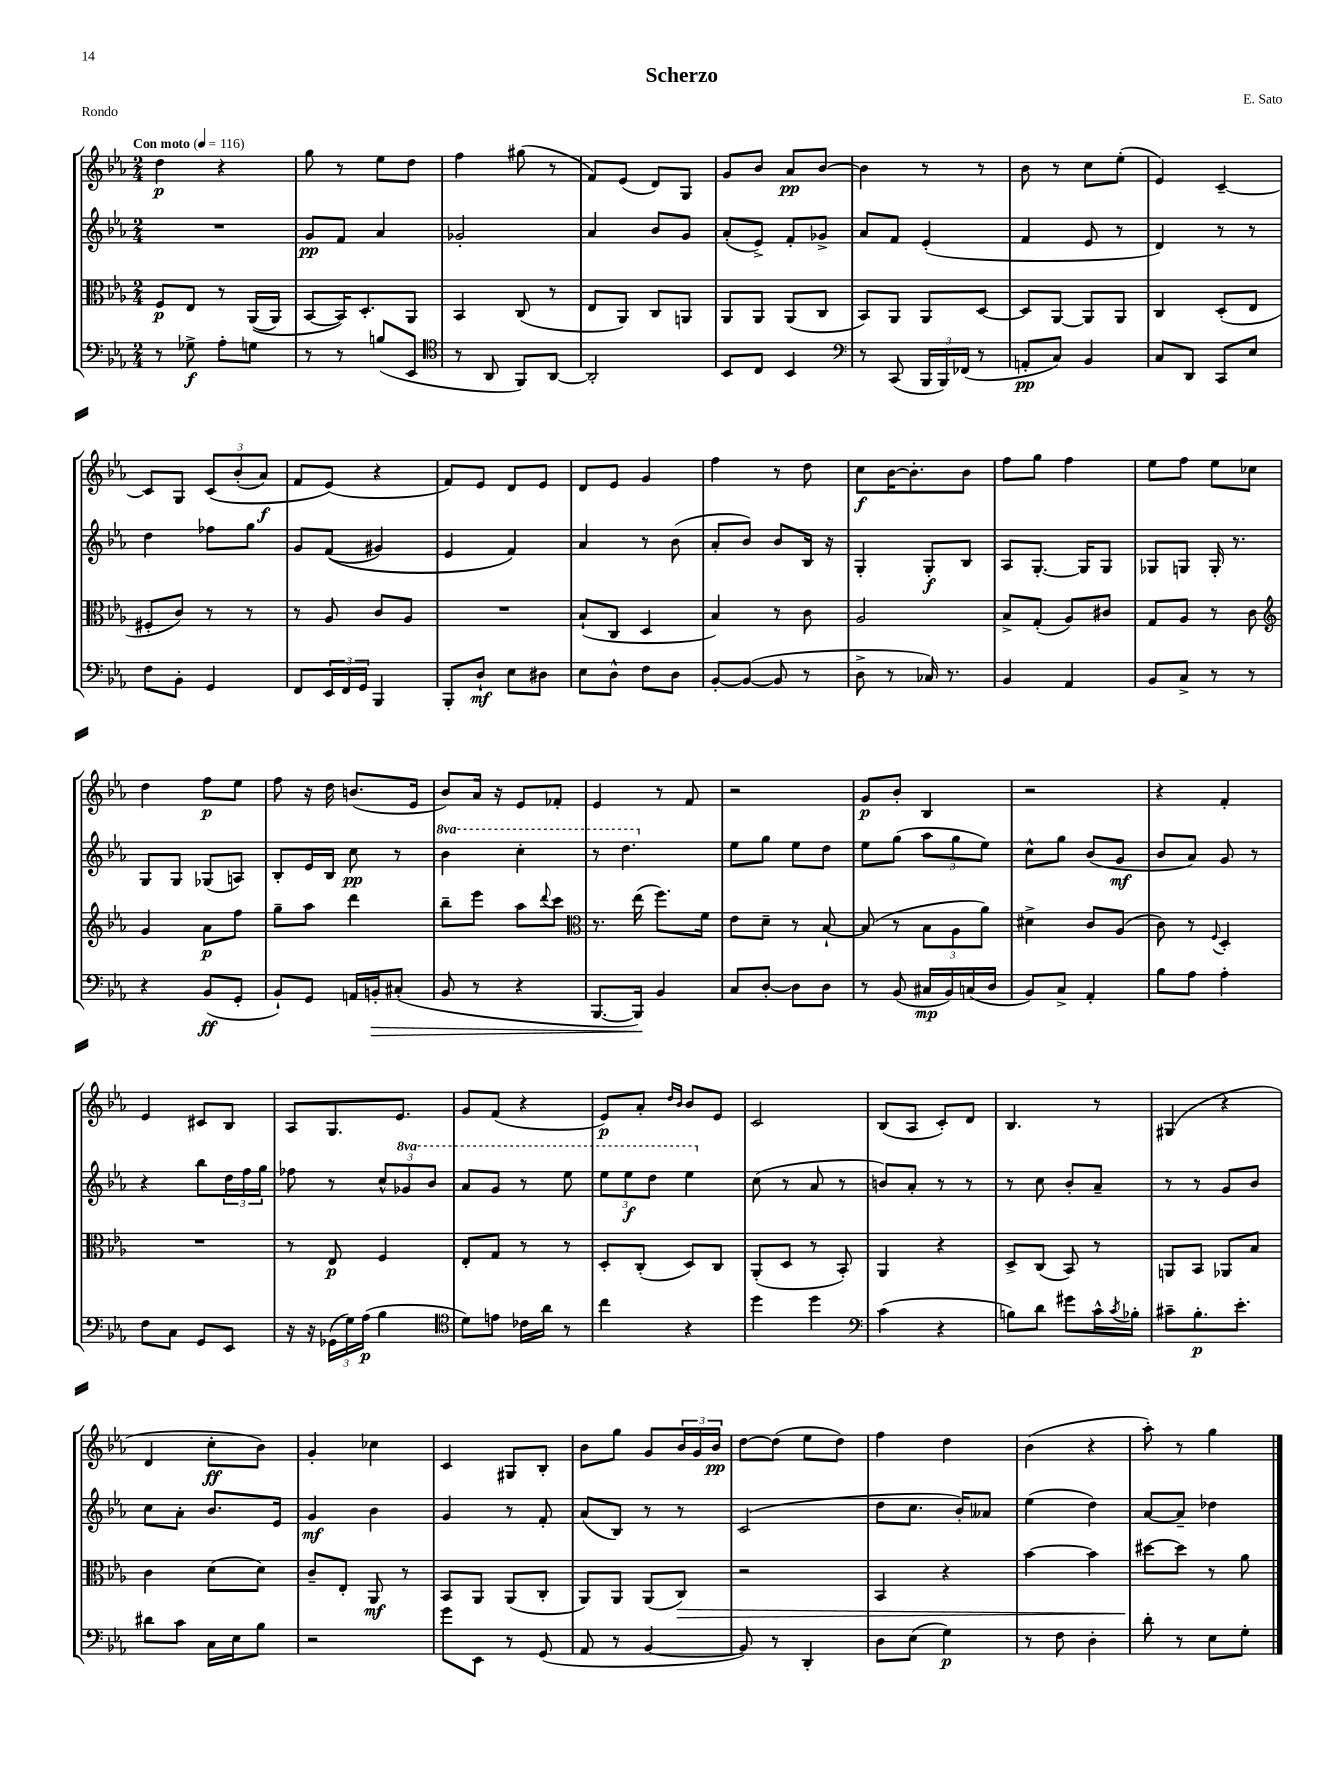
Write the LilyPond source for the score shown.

\header { title = "Scherzo" composer = "E. Sato" piece = "Rondo" }
<<
\new StaffGroup <<
\new Staff = "s0" {
    \clef treble \key ees \major \numericTimeSignature \time 2/4 \tempo "Con moto" 4 = 116
    d''4\p r4 |
    g''8 r8 ees''8 d''8 |
    f''4 gis''8( r8 |
    f'8) ees'8( d'8) g8 |
    g'8 bes'8 aes'8\pp bes'8~ |
    bes'4 r8 r8 |
    bes'8 r8 c''8 ees''8-.( |
    ees'4) c'4~-- |
    c'8 g8 \tuplet 3/2 { c'8\( bes'8-.( aes'8\f) } |
    f'8 ees'8(\) r4 |
    f'8) ees'8 d'8 ees'8 |
    d'8 ees'8 g'4 |
    f''4 r8 d''8 |
    c''8\f bes'16~ bes'8.-. bes'8 |
    f''8 g''8 f''4 |
    ees''8 f''8 ees''8 ces''8 |
    d''4 f''8\p ees''8 |
    f''8 r16 d''16 b'8.( ees'16 |
    bes'8) aes'16 r16 ees'8 fes'8-. |
    ees'4 r8 f'8 |
    r2 |
    g'8\p bes'8-. bes4 |
    r2 |
    r4 f'4-. |
    ees'4 cis'8 bes8 |
    aes8 g8. ees'8. |
    g'8 f'8( r4 |
    ees'8\p) aes'8-. \grace { d''16 bes'16 } bes'8 ees'8 |
    c'2 |
    bes8( aes8 c'8-.) d'8 |
    bes4. r8 |
    gis4( r4 |
    d'4 c''8-.\ff bes'8) |
    g'4-. ces''4 |
    c'4 gis8 bes8-. |
    bes'8 g''8 g'8 \tuplet 3/2 { bes'16 g'16 bes'16\pp } |
    d''8~ d''8( ees''8 d''8) |
    f''4 d''4 |
    bes'4( r4 |
    aes''8-.) r8 g''4 \bar "|." |
}
\new Staff = "s1" {
    \clef treble \key ees \major \numericTimeSignature \time 2/4 \set Staff.ottavationMarkups = #ottavation-simple-ordinals
    R2 |
    g'8\pp f'8 aes'4 |
    ges'2-. |
    aes'4 bes'8 g'8 |
    aes'8-.( ees'8->) f'8-. ges'8-> |
    aes'8 f'8 ees'4-.( |
    f'4 ees'8 r8 |
    d'4) r8 r8 |
    d''4 fes''8 g''8 |
    g'8 f'8(\( gis'4) |
    ees'4 f'4\) |
    aes'4 r8 bes'8( |
    aes'8-. bes'8) bes'8 bes16 r16 |
    g4-. g8-.\f bes8 |
    aes8 g8.~-. g16 g8 |
    ges8 g8 g16-. r8. |
    g8 g8 ges8( a8) |
    bes8-. ees'16 bes16 c''8\pp r8 |
    \ottava #1 bes''4 c'''4-. |
    r8 d'''4. \ottava #0 |
    ees''8 g''8 ees''8 d''8 |
    ees''8 g''8( \tuplet 3/2 { aes''8 g''8 ees''8) } |
    c''8-^ g''8 bes'8( g'8\mf |
    bes'8 aes'8) g'8 r8 |
    r4 bes''8 \tuplet 3/2 { d''16 f''16 g''16 } |
    fes''8 r8 \tuplet 3/2 { c''8-^ \ottava #1 ges''8 bes''8 } |
    aes''8 g''8 r8 ees'''8 |
    \tuplet 3/2 { ees'''8 ees'''8\f d'''8 } ees'''4 \ottava #0 |
    c''8( r8 aes'8 r8 |
    b'8) aes'8-. r8 r8 |
    r8 c''8 bes'8-. aes'8-- |
    r8 r8 g'8 bes'8 |
    c''8 aes'8-. bes'8. ees'16 |
    g'4\mf bes'4 |
    g'4 r8 f'8-. |
    aes'8( bes8) r8 r8 |
    c'2( |
    d''8 c''8. bes'16-.) aeses'8 |
    ees''4( d''4) |
    aes'8~ aes'8-- des''4 \bar "|." |
}
\new Staff = "s2" {
    \clef alto \key ees \major \numericTimeSignature \time 2/4
    f8\p ees8 r8 aes,16(\( aes,16) |
    bes,8~ bes,16\) d8.-. aes,8 |
    bes,4 c8( r8 |
    ees8 aes,8) c8 a,8 |
    aes,8 aes,8 aes,8( c8 |
    bes,8) aes,8 aes,8 d8~ |
    d8 aes,8~ aes,8 aes,8 |
    c4 d8-.( ees8 |
    fis8-. c'8) r8 r8 |
    r8 aes8 c'8 aes8 |
    R2 |
    bes8-!( c8 d4 |
    bes4) r8 c'8 |
    aes2 |
    bes8-> g8-.( aes8) cis'8 |
    g8 aes8 r8 c'8 |
    \clef treble g'4 aes'8\p f''8 |
    g''8-- aes''8 d'''4 |
    bes''8-- ees'''8 aes''8 \appoggiatura { d'''8 } c'''8 |
    \clef alto r8. ees''16( f''8.) f'16 |
    ees'8 d'8-- r8 bes8~-! |
    bes8( r8 \tuplet 3/2 { bes8 aes8 aes'8) } |
    dis'4-> c'8 aes8( |
    c'8) r8 \appoggiatura { f8 } d4-. |
    R2 |
    r8 ees8\p f4 |
    ees8-. g8 r8 r8 |
    d8-. c8-.( d8) c8 |
    aes,8-.( d8 r8 bes,8-.) |
    aes,4 r4 |
    d8-> c8( bes,8) r8 |
    a,8 bes,8 aes,8 bes8 |
    c'4 d'8( d'8) |
    c'8-- ees8-. aes,8\mf r8 |
    bes,8 aes,8 aes,8( c8-. |
    aes,8) aes,8 aes,8( c8\>) |
    r2 |
    bes,4 r4 |
    bes'4~ bes'4 |
    dis''8~\! dis''8 r8 aes'8 \bar "|." |
}
\new Staff = "s3" {
    \clef bass \key ees \major \numericTimeSignature \time 2/4
    r8 ges8->\f aes8-. g8 |
    r8 r8 b8( ees,8 |
    \clef tenor r8 aes,8 f,8) aes,8~ |
    aes,2-. |
    bes,8 c8 bes,4 |
    \clef bass r8 c,8( \tuplet 3/2 { bes,,16 bes,,16) fes,16( } r8 |
    a,8-.\pp c8) bes,4 |
    c8 d,8 c,8 ees8 |
    f8 bes,8-. g,4 |
    f,8 \tuplet 3/2 { ees,16 f,16 g,16 } bes,,4 |
    bes,,8-. d8-!\mf ees8 dis8 |
    ees8 d8-^ f8 d8 |
    bes,8~-. bes,8~( bes,8 r8 |
    d8-> r8 ces16) r8. |
    bes,4 aes,4 |
    bes,8 c8-> r8 r8 |
    r4 bes,8\ff( g,8-. |
    bes,8-!) g,8 a,16 b,16-.\> cis8-.( |
    bes,8 r8 r4 |
    bes,,8.~ bes,,16\!) bes,4 |
    c8 d8~-. d8 d8 |
    r8 bes,8( cis16\mp bes,16) c16( d16 |
    bes,8) c8-> aes,4-. |
    bes8 aes8 aes4-. |
    f8 c8 g,8 ees,8 |
    r16 r16 \tuplet 3/2 { ges,16( g16) aes16\p( } bes4 |
    \clef tenor d'8) e'8 ces'16 aes'16 r8 |
    c''4 r4 |
    d''4 d''4 |
    \clef bass c'4( r4 |
    b8) d'8 gis'8 c'16-^ \acciaccatura { c'8 } bes16-. |
    cis'8-- bes8.-.\p ees'8.-. |
    dis'8 c'8 c16 ees16 bes8 |
    r2 |
    g'8 ees,8 r8 g,8( |
    aes,8 r8 bes,4~ |
    bes,8) r8 d,4-. |
    d8 ees8( g4\p) |
    r8 f8 d4-. |
    d'8-. r8 ees8 g8-. \bar "|." |
}
>>
>>
\layout { \context { \Score \remove "Bar_number_engraver" } }
